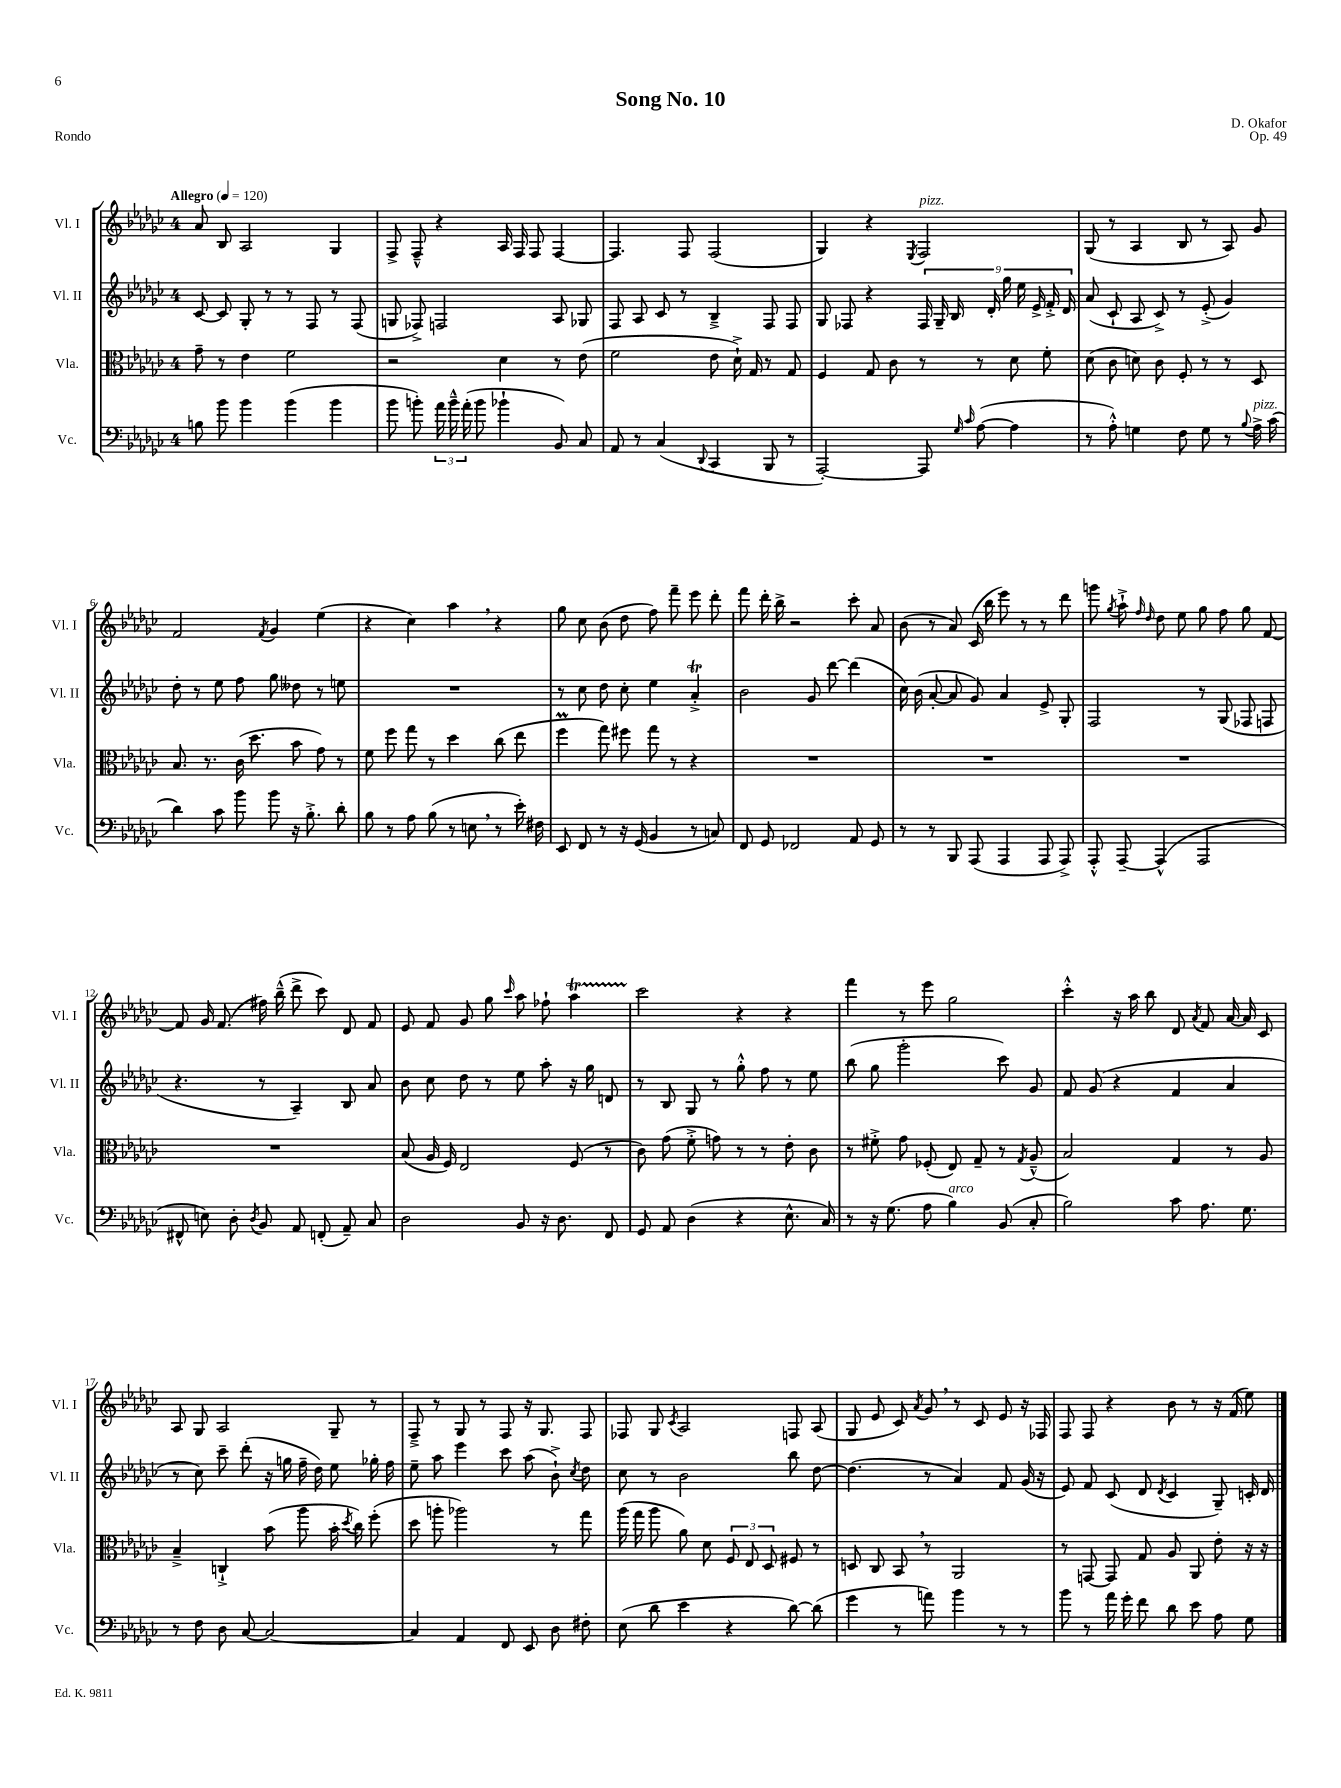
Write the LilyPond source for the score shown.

\header { title = "Song No. 10" composer = "D. Okafor" opus = "Op. 49" piece = "Rondo" }
<<
\new StaffGroup <<
\new Staff = "s0" \with { instrumentName = "Vl. I" shortInstrumentName = "Vl. I" } {
    \clef treble \key ges \major \once \override Staff.TimeSignature.style = #'single-digit \time 4/4 \tempo "Allegro" 4 = 120
    \autoBeamOff aes'8 bes8 aes2 ges4 |
    f8-> f8---^ r4 aes16 f16 f8 f4~ |
    f4. f8 f2( |
    ges4) r4 \acciaccatura { ees8 } f2^\markup { \italic "pizz." } |
    ges8( r8 aes4 bes8 r8 aes8) ges'8 |
    f'2 \acciaccatura { f'8 } ges'4 ees''4( |
    r4 ces''4) aes''4 \breathe r4 |
    ges''8 ces''8 bes'8( des''8 f''8) f'''8-- ees'''8 des'''8-. |
    f'''8 des'''16-. bes''16-> r2 ces'''8-. aes'8 |
    bes'8( r8 aes'8) ces'16( bes''16 ees'''8) r8 r8 des'''8 |
    g'''8 \acciaccatura { ges''8 } aes''8-!-> \grace { f''16 des''16 } des''8 ees''8 ges''8 f''8 ges''8 f'8~ |
    f'8 ges'16 f'8.( fis''16) bes''16---^( des'''8-> ces'''8) des'8 f'8 |
    ees'8 f'8 ges'8 ges''8 \grace { ces'''16 } aes''8 fes''8-! aes''4\startTrillSpan |
    ces'''2\stopTrillSpan r4 r4 |
    f'''4 r8 ees'''8 ges''2 |
    ces'''4-.-^ r16 aes''16 bes''8 des'8 \acciaccatura { aes'8 } f'8 aes'16~ aes'16 ces'8 |
    aes8 ges8 aes2 ges8-- r8 |
    f8---> r8 ges8 r8 f8 r16 ges8. f8 |
    fes8 ges8 \acciaccatura { ces'8 } aes2 f8 aes8( |
    ges8 ees'8 ces'8) \acciaccatura { aes'8 } ges'8 \breathe r8 ces'8 ees'8 r16 fes16 |
    f8 f8 r4 bes'8 r8 r16 f'16( ees''8) \bar "|." |
}
\new Staff = "s1" \with { instrumentName = "Vl. II" shortInstrumentName = "Vl. II" } {
    \clef treble \key ges \major \once \override Staff.TimeSignature.style = #'single-digit \time 4/4
    \autoBeamOff ces'8~ ces'8 ges8-. r8 r8 f8 r8 f8( |
    g8 fes8->) f2 aes8 ges8 |
    f8 aes8 ces'8 r8 bes4---> f8 f8 |
    ges8 fes8 r4 \tuplet 9/8 { fes16 ges16-- bes16 des'16-. ges''16 ees''16 ees'16-> f'16-.-> des'16 } |
    aes'8( ces'8-! aes8 ces'8->) r8 ees'8-.->( ges'4) |
    des''8-. r8 ees''8 f''8 ges''8 deses''8 r8 e''8 |
    R1 |
    r8 ces''8 des''8 ces''8-. ees''4 aes'4-.->\trill |
    bes'2 ges'8 des'''8~ des'''4( |
    ces''16) bes'16( aes'8~-. aes'8 ges'8) aes'4 ees'8-> ges8-. |
    f2 r8 ges8( fes8 f8 |
    r4. r8 aes4--) bes8 aes'8 |
    bes'8 ces''8 des''8 r8 ees''8 aes''8-. r16 ges''16 d'8 |
    r8 bes8 ges8 r8 ges''8-.-^ f''8 r8 ees''8 |
    bes''8( ges''8 ges'''2-. ces'''8) ges'8 |
    f'8 ges'8( r4 f'4 aes'4 |
    r8 ces''8) ces'''8-- des'''8-.( r16 g''16 f''16-- des''16) ees''8 ges''16-. f''16 |
    ees''8-- aes''8 ees'''4 ces'''8 aes''8( bes'8-!->) \acciaccatura { ces''8 } des''8 |
    ces''8 r8 bes'2 bes''8 des''8~ |
    des''4.( r8 aes'4) f'8 ges'16( r16 |
    ees'8) f'8 ces'8( des'8 \acciaccatura { des'8 } ces'4 ges8--) c'16-. des'16 \bar "|." |
}
\new Staff = "s2" \with { instrumentName = "Vla." shortInstrumentName = "Vla." } {
    \clef alto \key ges \major \once \override Staff.TimeSignature.style = #'single-digit \time 4/4
    \autoBeamOff ges'8-- r8 ees'4 f'2 |
    r2 des'4 r8 ees'8( |
    f'2 ees'8 des'16-!->) ges16 r8 ges8 |
    f4 ges8 ces'8 r8 r8 des'8 f'8-. |
    des'8( ces'8 d'8) ces'8 f8-. r8 r8 des8 |
    bes8. r8. ces'16( des''8. bes'8 ges'8) r8 |
    f'8 f''8 ges''8 r8 des''4 ces''8( ees''8 |
    f''4\prall ges''8) fis''8 ges''8 r8 r4 |
    R1 |
    R1 |
    R1 |
    R1 |
    bes8( aes16 f16) ees2 f8( r8 |
    ces'8) ges'8( f'8-.-> g'8) r8 r8 ees'8-. ces'8 |
    r8 fis'8-.-> ges'8 fes8-.( ees8) ges8-- r8 \acciaccatura { ges8 } aes8---^( |
    bes2) ges4 r8 aes8 |
    bes4---> c4-!-> bes'8( aes''8 bes'16-. \acciaccatura { des''8 } ces''16) f''8-.( |
    des''8 a''8-. aes''2) r8 ges''8 |
    aes''16( ges''16 aes''8 aes'8) des'8 \tuplet 3/2 { f8 ees8 des8 } fis8 r8 |
    d8 ces8 bes,8 \breathe r8 aes,2 |
    r8 g,8~ g,8 ges8 aes8 aes,8 ees'8-. r16 r16 \bar "|." |
}
\new Staff = "s3" \with { instrumentName = "Vc." shortInstrumentName = "Vc." } {
    \clef bass \key ges \major \once \override Staff.TimeSignature.style = #'single-digit \time 4/4
    \autoBeamOff b8 bes'8 bes'4 bes'4( bes'4 |
    bes'8 b'8-.) \tuplet 3/2 { aes'16 b'16---^ aes'16-.( } b'8 bes'4-! bes,8) ces8 |
    aes,8 r8 ces4( \appoggiatura { des,8 } ces,4 bes,,8 r8 |
    aes,,2~-.) aes,,8 \grace { ges16 ces'16 } aes8~( aes4 |
    r8 aes8-.-^) g4 f8 g8 r8 \appoggiatura { bes8 } aes16->^\markup { \italic "pizz." } ces'16( |
    des'4) ces'8 bes'8 bes'8 r16 bes8.-.-> des'8-. |
    bes8 r8 aes8 bes8( r8 e8 \breathe r8 ees'16-.) fis16 |
    ees,8 f,8 r8 r16 ges,16( bes,4 r8 c8) |
    f,8 ges,8 fes,2 aes,8 ges,8 |
    r8 r8 bes,,8 aes,,8( aes,,4 aes,,8 aes,,8->) |
    aes,,8-.-^ aes,,8~-- aes,,4-^( aes,,2 |
    fis,8-^ e8) des8-. \acciaccatura { des8 } bes,8 aes,8 f,8-.( aes,8--) ces8 |
    des2 bes,8 r16 des8. f,8 |
    ges,8 aes,8 des4( r4 ees8.-^ ces16) |
    r8 r16 ges8.( aes8 bes4^\markup { \italic "arco" }) bes,8( ces8-. |
    bes2) ces'8 aes8. ges8. |
    r8 f8 des8 ces8~ ces2~ |
    ces4 aes,4 f,8 ees,8 des8 fis8-. |
    ees8( des'8 ees'4 r4 des'8~) des'8( |
    ges'4 r8 a'8) bes'4 r8 r8 |
    bes'8 r8 aes'16 ges'16-. f'8 des'8 ees'8 aes8 ges8 \bar "|." |
}
>>
>>
